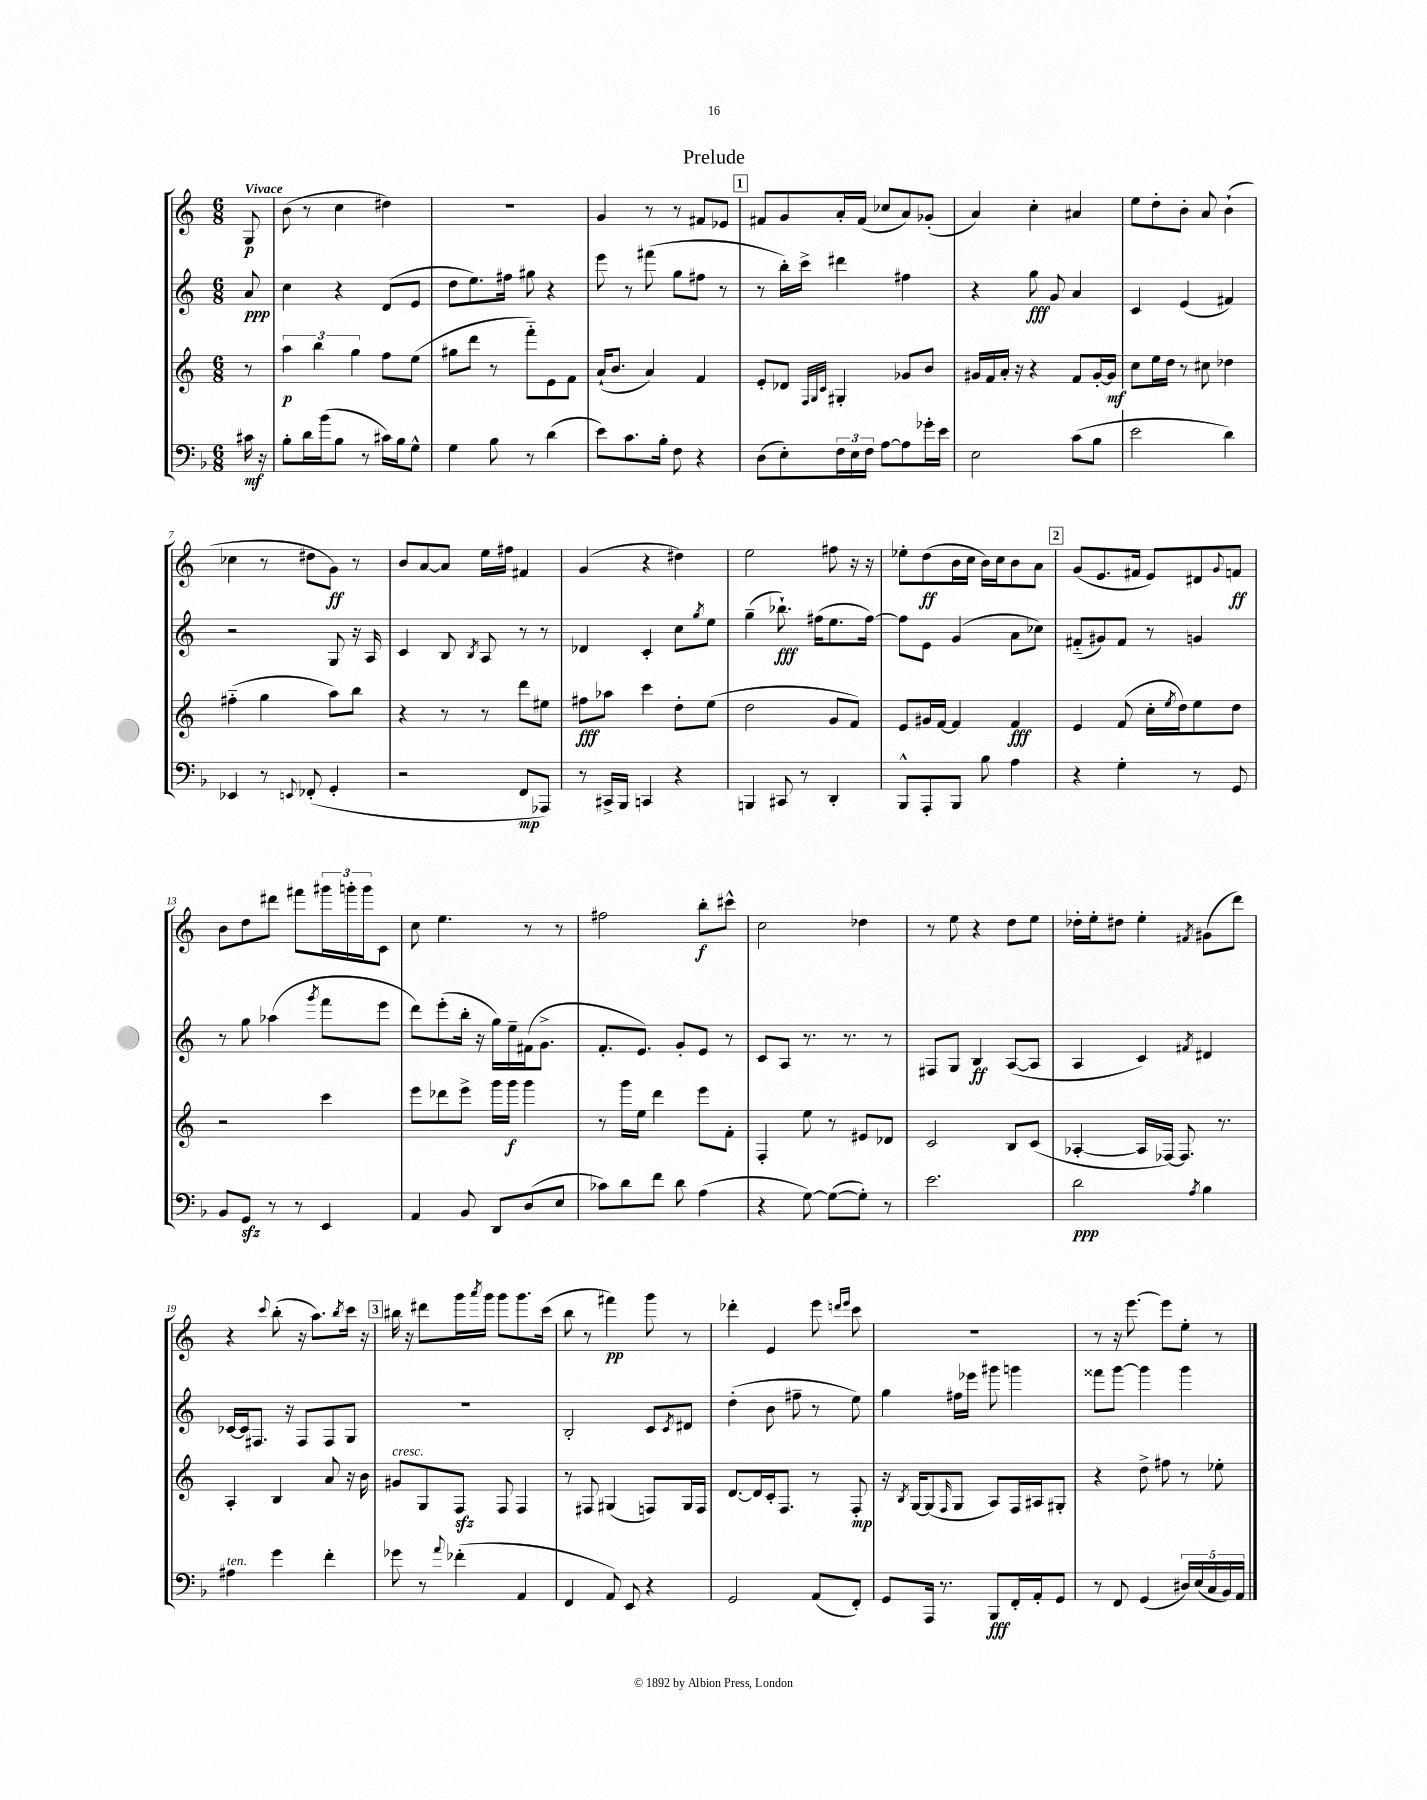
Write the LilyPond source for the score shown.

\header { title = "Prelude" }
<<
\new StaffGroup <<
\new Staff = "s0" {
    \clef treble \key c \major \numericTimeSignature \time 6/8 \partial 8 \tempo "Vivace"
    g8\p |
    b'8( r8 c''4 dis''4) |
    R2. |
    g'4 r8 r8 fis'8 ees'8 |
    \mark \markup { \box "1" } fis'8 g'8 a'16-. fis'16( ces''8 a'8) ges'8-.( |
    a'4) c''4-. ais'4 |
    e''8 d''8-. b'8-. a'8 b'4-!( |
    ces''4 r8 dis''8 g'8\ff) r8 |
    b'8 a'8~ a'8 e''16 fis''16 fis'4 |
    g'4( r4 dis''4) |
    e''2 fis''8 r16 r16 |
    ees''8-. d''8\ff( b'16 c''16 b'16) c''16 b'8 a'8 |
    \mark \markup { \box "2" } g'8( e'8. fis'16 e'8) dis'8 \appoggiatura { g'8 } f'8\ff |
    b'8 d''8 dis'''8 fis'''8 \tuplet 3/2 { gis'''16 g'''16-. g'''16 } c'8 |
    c''8 e''4. r8 r8 |
    fis''2 b''8-.\f cis'''8-^ |
    c''2 des''4 |
    r8 e''8 r4 d''8 e''8 |
    des''16-. e''16-. dis''8 e''4-. \acciaccatura { fis'8 } gis'8( d'''8) |
    r4 \appoggiatura { c'''8 } b''8-.( r16 a''8.) \acciaccatura { b''8 } c'''16 r16 |
    \mark \markup { \box "3" } bis''16 r16 dis'''8 g'''16 \acciaccatura { a'''8 } g'''16 g'''8 g'''8. c'''16( |
    b''8 r8 fis'''4\pp) g'''8 r8 |
    des'''4-. e'4 e'''8 \grace { d'''16 e'''16 } c'''8 |
    R2. |
    r8 r16 e'''8.~ e'''8 e''8-. r8 \bar "|." |
}
\new Staff = "s1" {
    \clef treble \key c \major \numericTimeSignature \time 6/8 \partial 8
    a'8\ppp |
    c''4 r4 d'8( e'8 |
    d''8 e''8.) fis''16 gis''8 r4 |
    e'''8 r8 fis'''8( g''8 fis''8 r8 |
    \mark \markup { \box "1" } r8 b''16-.) c'''16-> dis'''4 fis''4 |
    r4 g''8\fff g'8 a'4 |
    c'4 e'4( fis'4) |
    r2 g8 r16 a16 |
    c'4 b8 \acciaccatura { b8 } a8 r8 r8 |
    des'4 c'4-. c''8 \acciaccatura { g''8 } e''8 |
    g''4--( bes''8.-!\fff) fis''16( e''8. fis''16~) |
    fis''8 e'8 g'4( a'8 ces''8) |
    \mark \markup { \box "2" } fis'8-_( gis'8) fis'8 r8 g'4 |
    r8 g''8 aes''4( \acciaccatura { g'''8 } f'''8 e'''8 |
    d'''8) e'''8-.( b''16-. r16 g''16) e''16-- fis'16( g'8.-> |
    f'8.-. e'8.) g'8-. e'8 r8 |
    c'8 a8 r8. r8. r8 |
    fis8 g8 b4\ff a8~( a8 |
    a4 c'4) \acciaccatura { fis'8 } dis'4 |
    ces'16~ ces'16 fis8. r16 fis8 fis8 g8 |
    \mark \markup { \box "3" } R2. |
    b2-. c'8 \acciaccatura { c'8 } dis'8 |
    d''4-.( b'8 fis''8-- r8 e''8) |
    g''4 fis''16 ees'''16 gis'''8 g'''4 |
    fisis'''8 g'''8~ g'''4 g'''4 \bar "|." |
}
\new Staff = "s2" {
    \clef treble \key c \major \numericTimeSignature \time 6/8 \partial 8
    r8 |
    \tuplet 3/2 { a''4\p b''4 g''4 } f''8 e''8( |
    gis''8 d'''8 r8 f'''8-_) e'8 f'8 |
    a'16-!( b'8. a'4) f'4 |
    \mark \markup { \box "1" } e'8-. des'8 \grace { f32 g32 c'32 } gis4-. ges'8 b'8 |
    gis'16 f'16 a'16-. r16 r4 f'8 gis'16~-. gis'16\mf |
    c''8 e''16 d''16 r8 cis''8 des''4 |
    fis''4-_( g''4 a''8) b''8 |
    r4 r8 r8 d'''8 eis''8 |
    fis''8\fff aes''8 c'''4 d''8-. e''8( |
    d''2 g'8 f'8) |
    e'8 gis'16 f'16~ f'4 f'4\fff |
    \mark \markup { \box "2" } e'4 f'8( c''16-. \acciaccatura { e''8 } d''16) e''8 d''8 |
    r2 c'''4 |
    e'''8 des'''8 e'''8-> g'''16 g'''16\f g'''4 |
    r8 g'''16 e''16 d'''4 e'''8 f'8-. |
    f4-. e''8 r8 eis'8 des'8 |
    c'2 b8 c'8( |
    aes4~-. aes16 fes16~) fes8. r8. |
    a4-. b4 a'8 r16 b'16 |
    \mark \markup { \box "3" } gis'8^\markup { \italic "cresc." } g8 f8\sfz f8 f4 |
    r8 fis8 gis4( f8) gis16 f16 |
    d'8.~ d'16 c'16-. f8. r8 f8-.\mp |
    r16 \acciaccatura { b8 } g16~ g8( \grace { f16 } g8 a8) f16 ais16 gis8-. |
    r4 d''8-> fis''8 r8 ees''8-. \bar "|." |
}
\new Staff = "s3" {
    \clef bass \key f \major \numericTimeSignature \time 6/8 \partial 8
    cis'16\mf r16 |
    bes8-. d'16 bes'16( bes8 r8 cis'16) bes16 g8-^ |
    g4 bes8 r8 d'4( |
    e'8) c'8. bes16-. f8 r4 |
    \mark \markup { \box "1" } d8( e8-.) \tuplet 3/2 { f16 e16 f16 } a8~ a8 ges'16-. e'16 |
    e2 c'8( bes8 |
    e'2 d'4) |
    ees,4 r8 \appoggiatura { e,8 } fes,8-.( g,4-. |
    r2 f,8\mp aes,,8) |
    r8 cis,16-> bes,,16 c,4 r4 |
    b,,4 cis,8 r8 d,4-. |
    bes,,8-^ a,,8-. bes,,8 bes8 a4 |
    \mark \markup { \box "2" } r4 g4-. r8 g,8 |
    bes,8 g,8\sfz r8 r8 e,4 |
    a,4 bes,8 d,8 d8( e8 |
    ces'8) d'8 f'8 d'8 a4( |
    r4 g8~) g8~( g8-.) r8 |
    e'2. |
    d'2\ppp \acciaccatura { a8 } bes4 |
    ais4^\markup { \italic "ten." } g'4 f'4-. |
    \mark \markup { \box "3" } ges'8 r8 \appoggiatura { a'8 } fes'4-.( a,4 |
    f,4 a,8) e,8 r4 |
    g,2 a,8( f,8-.) |
    g,8 a,,16 r8. bes,,8\fff f,16-. a,16-. g,8 |
    r8 f,8 g,4( \tuplet 5/4 { dis16) e16( c16 bes,16) a,16 } \bar "|." |
}
>>
>>
